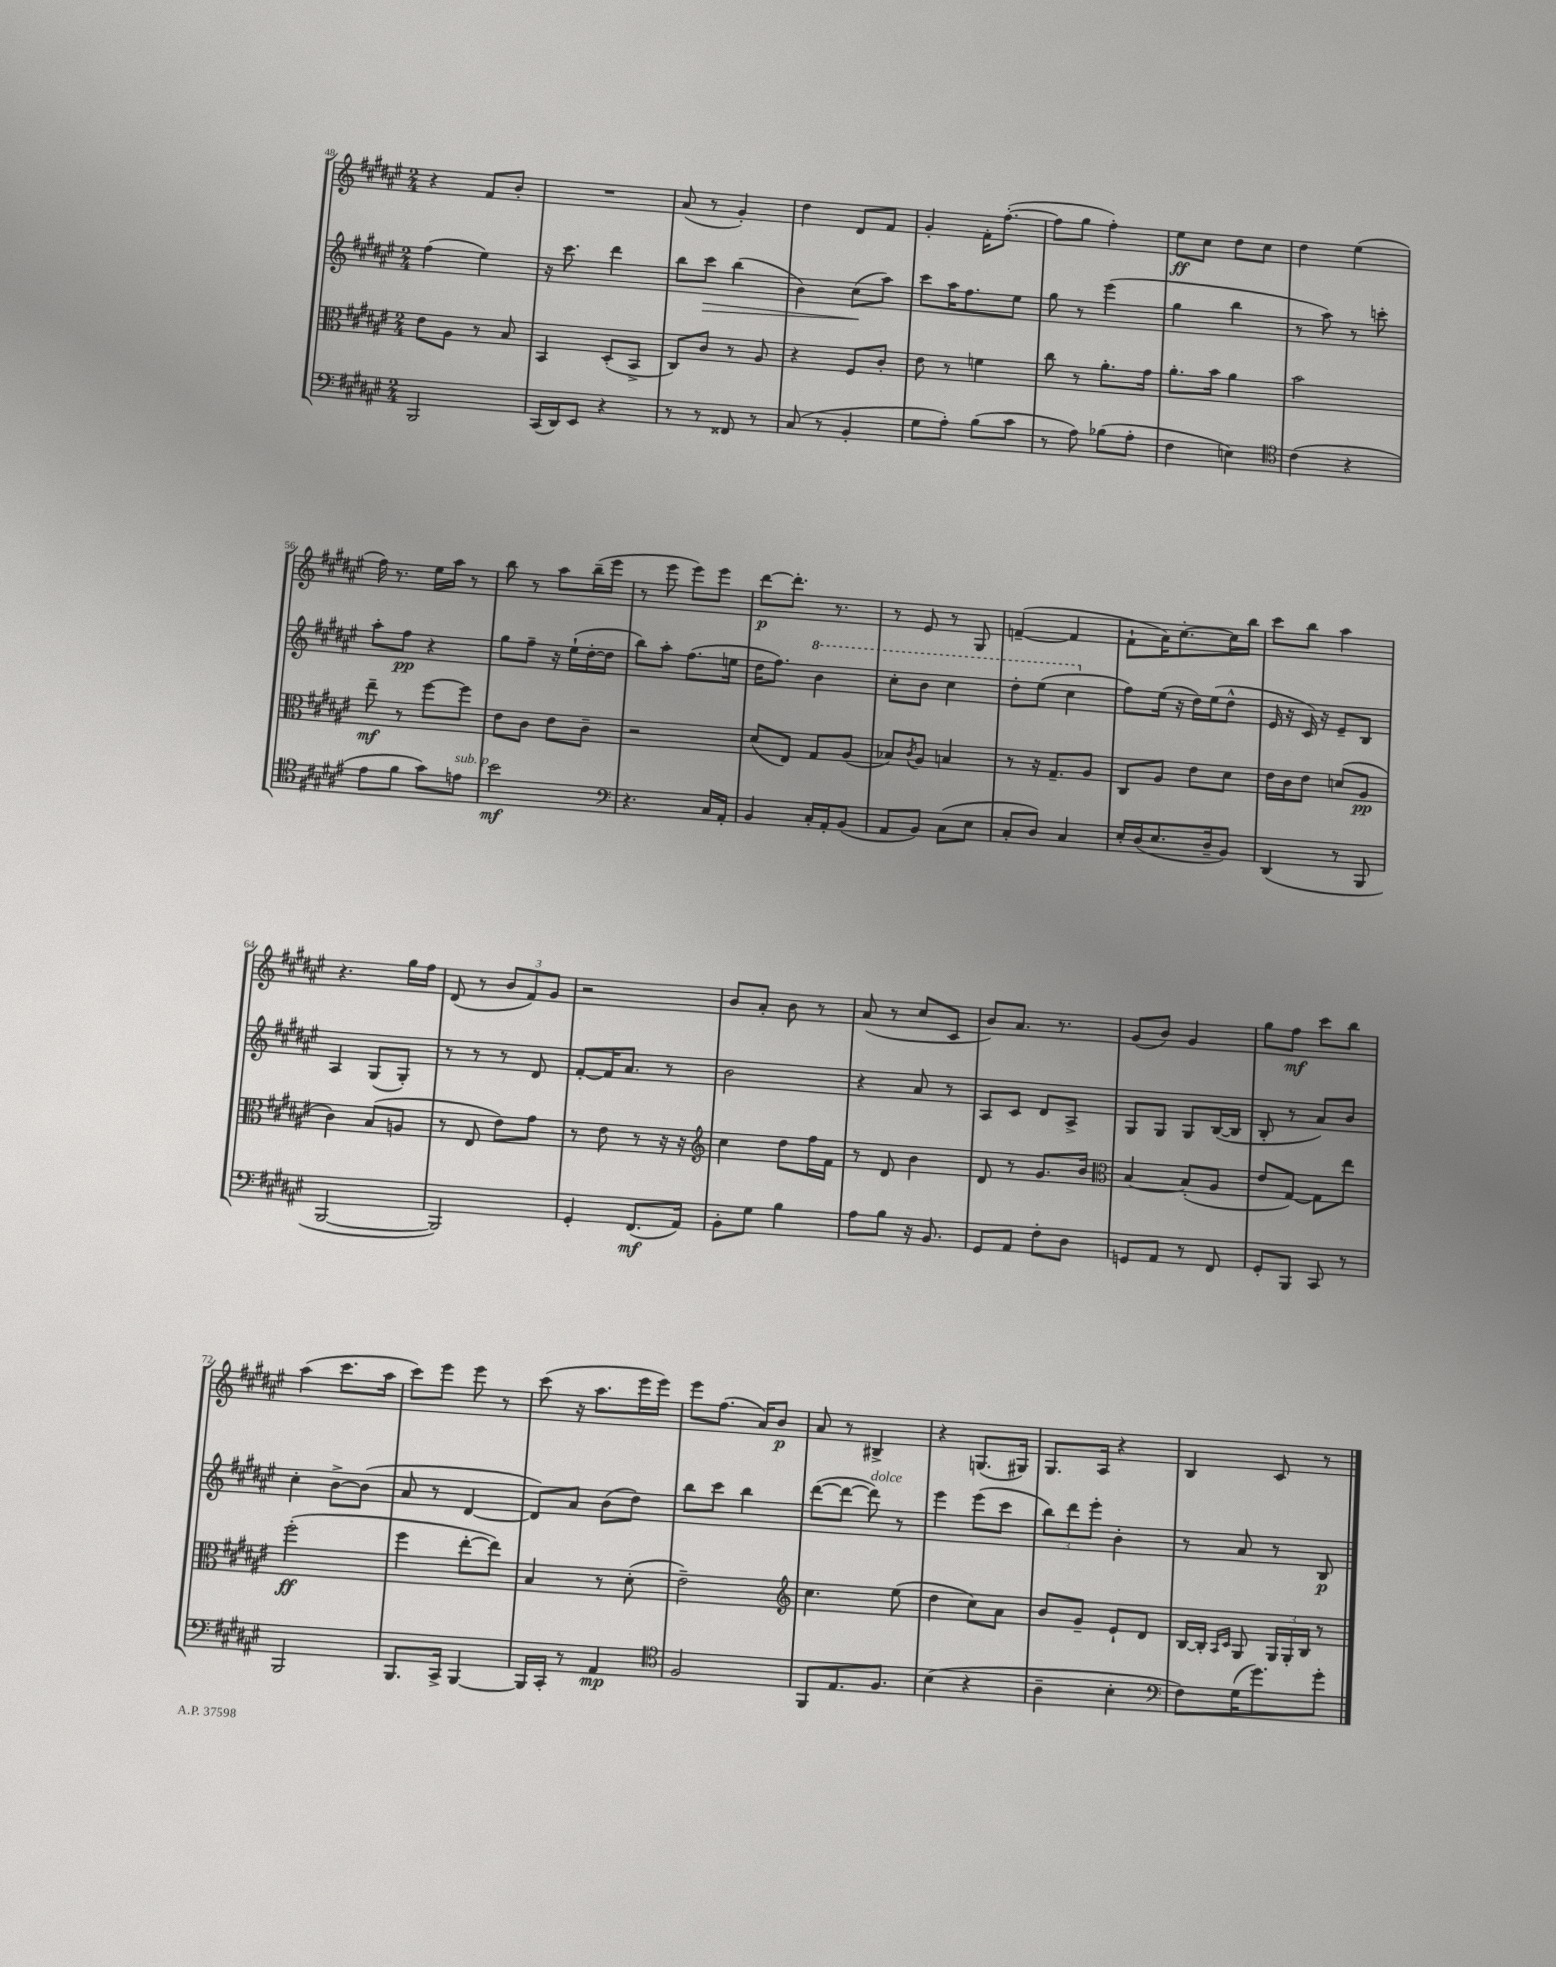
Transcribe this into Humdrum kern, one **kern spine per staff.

**kern	**dynam	**kern	**dynam	**kern	**dynam	**kern	**dynam
*part4	*part4	*part3	*part3	*part2	*part2	*part1	*part1
*staff4	*staff4	*staff3	*staff3	*staff2	*staff2	*staff1	*staff1
*clefF4	*	*clefC3	*	*clefG2	*	*clefG2	*
*k[f#c#g#d#a#e#]	*	*k[f#c#g#d#a#e#]	*	*k[f#c#g#d#a#e#]	*	*k[f#c#g#d#a#e#]	*
*M2/4	*	*M2/4	*	*M2/4	*	*M2/4	*
=48	=48	=48	=48	=48	=48	=48	=48
2BBB/	.	8e#\L	.	(4ff#\	.	4r	.
.	.	8A#\J	.	.	.	.	.
.	.	8r	.	4ee#\)	.	8f#/L	.
.	.	8B/	.	.	.	8b'/J	.
=49	=49	=49	=49	=49	=49	=49	=49
(16CC#/LL	.	4BB/	.	16r	.	2r	.
16DD#/J)	.	.	.	8.ccc#\	.	.	.
8EE#/J	.	.	.	.	.	.	.
4r	.	(8D#'/L	.	4ddd#\	.	.	.
.	.	8BB^/J	.	.	.	.	.
=50	=50	=50	=50	=50	=50	=50	=50
8r	.	8C#/L)	.	8bb\L	.	(8a#/	.
!	!	!	!	!	!LO:HP:b	!	!
8r	.	8c#/J	.	8ccc#\J	>	8r	.
8FF##X/	.	8r	.	(4bb\	.	4g#'/)	.
8r	.	8A#/	.	.	.	.	.
=51	=51	=51	=51	=51	=51	=51	=51
(8C#/	.	4r	.	4b\)	.	4dd#\	.
8r	.	.	.	.	.	.	.
4BB'/	.	8F#/L	.	(8cc#\L	.	8d#/L	.
.	.	8c#'/J	.	8aa#\J)	]	8f#/J	.
=52	=52	=52	=52	=52	=52	=52	=52
8G#\L	.	8e#\	.	8ccc#\L	.	4g#'/	.
8A#'\J)	.	8r	.	16aa#\K	.	.	.
.	.	.	.	8.ff#\	.	.	.
(8B\L	.	4fn\	.	.	.	16f#'\KL	.
.	.	.	.	.	.	([8.ff#'\J	.
8c#\J	.	.	.	8ee#\J	.	.	.
=53	=53	=53	=53	=53	=53	=53	=53
8r	.	8cc#\	.	8gg#\	.	8ff#\L]	.
8A#\)	.	8r	.	8r	.	8gg#\J	.
(8B-X\L	.	8.a#'\L	.	(4eee#\	.	4ff#'\)	.
8A#'\J	.	.	.	.	.	.	.
.	.	16g#\Jk	.	.	.	.	.
=54	=54	=54	=54	=54	=54	=54	=54
4F#\	.	8.a#'\L	.	4gg#\	.	8ee#\L	ff
.	.	.	.	.	.	8cc#\J	.
.	.	16b\Jk	.	.	.	.	.
4En\)	.	4a#\	.	4bb\	.	8dd#\L	.
.	.	.	.	.	.	8cc#\J	.
=55	=55	=55	=55	=55	=55	=55	=55
*clefC4	*	*	*	*	*	*	*
(4c#\	.	2b\	.	8r	.	4dd#\	.
.	.	.	.	8aa#\)	.	.	.
4r	.	.	.	8r	.	(4ee#\	.
.	.	.	.	8cccn'\	.	.	.
!!LO:LB:g=z
=56	=56	=56	=56	=56	=56	=56	=56
8e#\L	.	8ee#~\	mf	8aa#'\L	.	16ff#\)	.
.	.	.	.	.	.	8.r	.
8f#\J	.	8r	.	8ff#\J	pp	.	.
8g#\L)	.	[8ff#\L	.	4r	.	16ee#\LL	.
.	.	.	.	.	.	16aa#\JJ	.
!LO:TX:a:i:t=sub. p	!	!	!	!	!	!	!
8en\J	.	8ff#\J]	.	.	.	8r	.
=57	=57	=57	=57	=57	=57	=57	=57
2b\	mf	8e#\L	.	8gg#\L	.	8bb\	.
.	.	8c#\J	.	8ff#~\J	.	8r	.
.	.	8e#\L	.	16r	.	8aa#\L	.
.	.	.	.	(16ee#`\LL	.	.	.
.	.	8c#~\J	.	[16dd#'\	.	(16bb~\L	.
.	.	.	.	16dd#\JJ]	.	16eee#\JJ	.
=58	=58	=58	=58	=58	=58	=58	=58
*clefF4	*	*	*	*	*	*	*
4.r	.	2r	.	8bb\L)	.	8r	.
.	.	.	.	8aa#'\J	.	8eee#\	.
.	.	.	.	(8.ff#\L	.	8eee#\L)	.
16C#/LL	.	.	.	.	.	8eee#\J	.
16AA#'/JJ	.	.	.	16een\Jk	.	.	.
=59	=59	=59	=59	=59	=59	=59	=59
4BB/	.	(8d#/L	.	16dd#\KL	.	[8ddd#\L	p
.	.	.	.	8.ff#\J)	.	.	.
.	.	8E#/J)	.	.	.	8.ddd#'\J]	.
*	*	*	*	*8va	*	*	*
16C#'/LL	.	8G#/L	.	4bb\	.	.	.
16AA#'/J	.	.	.	.	.	8.r	.
(8BB/J	.	(8A#/J	.	.	.	.	.
=60	=60	=60	=60	=60	=60	=60	=60
8AA#/L	.	8B-X/L)	.	8ccc#'\L	.	8r	.
.	.	8qc#/	.	.	.	.	.
8BB/J)	.	8A#/J	.	8bb\J	.	8e#/	.
(8C#\L	.	4Bn/	.	4ccc#\	.	8r	.
8E#\J	.	.	.	.	.	8G#/	.
=61	=61	=61	=61	=61	=61	=61	=61
8C#'/L	.	8r	.	8ddd#'\L	.	([4fn~/	.
8D#/J)	.	16r	.	(8eee#\J	.	.	.
.	.	8.G#~/L	.	.	.	.	.
4C#/	.	.	.	4ccc#\	.	4f/]	.
.	.	8A#/J	.	.	.	.	.
=62	=62	=62	=62	=62	=62	=62	=62
*	*	*	*	*X8va	*	*	*
16E#'/LL	.	8C#/L	.	8ff#\L)	.	8f#`\L	.
(16D#/J	.	.	.	.	.	.	.
8.E#/	.	8A#/J	.	(16ee#\Jk	.	16a#\K)	.
.	.	.	.	16r	.	[8.cc#'\	.
.	.	8e#\L	.	16dd#\LL)	.	.	.
16D#~/k	.	.	.	(16ee#\J	.	.	.
8BB/J)	.	8d#\J	.	8dd#^^\J	.	16cc#\L]	.
.	.	.	.	.	.	16bb\JJ	.
=63	=63	=63	=63	=63	=63	=63	=63
(4DD#/	.	16e#\LL	.	16e#/	.	8ccc#\L	.
.	.	16c#\J	.	16r	.	.	.
.	.	8e#\J	.	16c#/)	.	8bb\J	.
.	.	.	.	16r	.	.	.
8r	.	(8dn/L	.	8e#~/L	.	4aa#\	.
8BBB/	.	8A#/J	pp	8B/J	.	.	.
!!LO:LB:g=z
=64	=64	=64	=64	=64	=64	=64	=64
[2BBB/	.	4c#\)	.	4A#/	.	4.r	.
.	.	(8B/L	.	(8G#/L	.	.	.
.	.	8An/J	.	8G#'/J)	.	16gg#\LL	.
.	.	.	.	.	.	16ff#\JJ	.
=65	=65	=65	=65	=65	=65	=65	=65
2BBB/])	.	8r	.	8r	.	(8d#/	.
.	.	8E#/	.	8r	.	8r	.
.	.	8e#\L)	.	8r	.	12b/L	.
.	.	.	.	.	.	12f#/)	.
.	.	8g#\J	.	8d#/	.	.	.
.	.	.	.	.	.	12g#/J	.
=66	=66	=66	=66	=66	=66	=66	=66
4GG#'/	.	8r	.	[8f#'/L	.	2r	.
.	.	8e#\	.	16f#/K]	.	.	.
.	.	.	.	8.a#/J	.	.	.
(8.FF#/L	mf	8r	.	.	.	.	.
.	.	16r	.	8r	.	.	.
16AA#/Jk)	.	16r	.	.	.	.	.
=67	=67	=67	=67	=67	=67	=67	=67
*	*	*clefG2	*	*	*	*	*
8BB'\L	.	4cc#\	.	2b\	.	8b/L	.
8G#\J	.	.	.	.	.	8a#'/J	.
4B\	.	8dd#\L	.	.	.	8b\	.
.	.	16ff#\L	.	.	.	8r	.
.	.	16f#\JJ	.	.	.	.	.
=68	=68	=68	=68	=68	=68	=68	=68
8A#\L	.	8r	.	4r	.	(8a#/	.
8B\J	.	8d#/	.	.	.	8r	.
16r	.	4b\	.	8a#/	.	8cc#/L	.
8.BB/	.	.	.	.	.	.	.
.	.	.	.	8r	.	8c#/J	.
=69	=69	=69	=69	=69	=69	=69	=69
8GG#/L	.	8d#/	.	8A#/L	.	8b/L)	.
8AA#/J	.	8r	.	8c#/J	.	8.a#/J	.
8F#'\L	.	8.g#/L	.	8d#/L	.	.	.
.	.	.	.	.	.	8.r	.
8D#\J	.	.	.	8A#^/J	.	.	.
.	.	16b/Jk	.	.	.	.	.
=70	=70	=70	=70	=70	=70	=70	=70
*	*	*clefC3	*	*	*	*	*
8GGn/L	.	[4B/	.	8G#/L	.	(8g#/L	.
8AA#/J	.	.	.	8G#/J	.	8b/J)	.
8r	.	(8B'/L]	.	8G#/L	.	4g#/	.
8FF#/	.	8A#/J	.	([16B/L	.	.	.
.	.	.	.	16B/JJ]	.	.	.
=71	=71	=71	=71	=71	=71	=71	=71
8GG#'/L	.	8e#/L	.	8B'/	.	8gg#\L	.
8BBB/J	.	[8G#/J)	.	8r	.	8ff#\J	mf
8CC#/	.	8G#\L]	.	8a#/L)	.	8ccc#\L	.
8r	.	8ee#\J	.	8b/J	.	8bb\J	.
!!LO:LB:g=z
=72	=72	=72	=72	=72	=72	=72	=72
2BBB/	.	(2ff#'\	ff	4cc#'\	.	(4aa#\	.
.	.	.	.	[8b^\L	.	8.ccc#\L	.
.	.	.	.	(8b\J]	.	.	.
.	.	.	.	.	.	16aa#\Jk	.
=73	=73	=73	=73	=73	=73	=73	=73
8.BBB/L	.	4ff#\	.	8a#/	.	8ccc#\L)	.
.	.	.	.	8r	.	8eee#\J	.
16CC#^/Jk	.	.	.	.	.	.	.
[4BBB/	.	[8ee#'\L	.	[4d#/	.	8eee#\	.
.	.	8ee#\J])	.	.	.	8r	.
=74	=74	=74	=74	=74	=74	=74	=74
16BBB/LL]	.	4B/	.	8d#/L])	.	(8ccc#\	.
16CC#'/JJ	.	.	.	.	.	.	.
8r	.	.	.	8a#/J	.	16r	.
.	.	.	.	.	.	8.aa#\L	.
4AA#/	mp	8r	.	(8b\L	.	.	.
.	.	(8d#'\	.	8dd#\J)	.	16eee#\L	.
.	.	.	.	.	.	16eee#\JJ)	.
=75	=75	=75	=75	=75	=75	=75	=75
*clefC4	*	*	*	*	*	*	*
2F#/	.	2e#~\)	.	8bb\L	.	8eee#\L	.
.	.	.	.	8ccc#\J	.	(8.ff#\J	.
.	.	.	.	4bb\	.	.	.
.	.	.	.	.	.	16a#/KL)	.
.	.	.	.	.	.	8b/J	p
=76	=76	=76	=76	=76	=76	=76	=76
*	*	*clefG2	*	*	*	*	*
8FF#/L	.	4.cc#\	.	([8ddd#\L	.	8a#/	.
8.E#/	.	.	.	8ddd#\J_	.	8r	.
!	!	!	!	!LO:TX:a:i:t=dolce	!	!	!
.	.	.	.	8ddd#\])	.	4B#X^/	.
8.F#/J	.	.	.	.	.	.	.
.	.	(8ee#\	.	8r	.	.	.
=77	=77	=77	=77	=77	=77	=77	=77
(4B\	.	4dd#\	.	4eee#\	.	4r	.
4r	.	8cc#\L)	.	(8eee#\L	.	(8.Gn/L	.
.	.	8a#\J	.	8ccc#\J	.	.	.
.	.	.	.	.	.	16G#X/Jk)	.
=78	=78	=78	=78	=78	=78	=78	=78
4A#~\	.	8b/L	.	12bb\L)	.	8.G#/L	.
.	.	.	.	12ddd#\	.	.	.
.	.	8g#~/J	.	.	.	.	.
.	.	.	.	12eee#'\J	.	.	.
.	.	.	.	.	.	16A#/Jk	.
4B'\	.	8e#`/L	.	4b'\	.	4r	.
.	.	8d#/J	.	.	.	.	.
=79	=79	=79	=79	=79	=79	=79	=79
*clefF4	*	*	*	*	*	*	*
8F#\L)	.	[16B/LL	.	8r	.	4B/	.
.	.	16B'/JJ]	.	.	.	.	.
.	.	16qqA#/LL	.	.	.	.	.
.	.	16qqc#/JJ	.	.	.	.	.
(16G#\K	.	8G#/	.	8a#/	.	.	.
8.g#\)	.	.	.	.	.	.	.
.	.	24G#/LL	.	8r	.	8c#/	.
.	.	24G#'/	.	.	.	.	.
.	.	24B/JJ	.	.	.	.	.
8g#'\J	.	8r	.	8B/	p	8r	.
==	==	==	==	==	==	==	==
*-	*-	*-	*-	*-	*-	*-	*-
